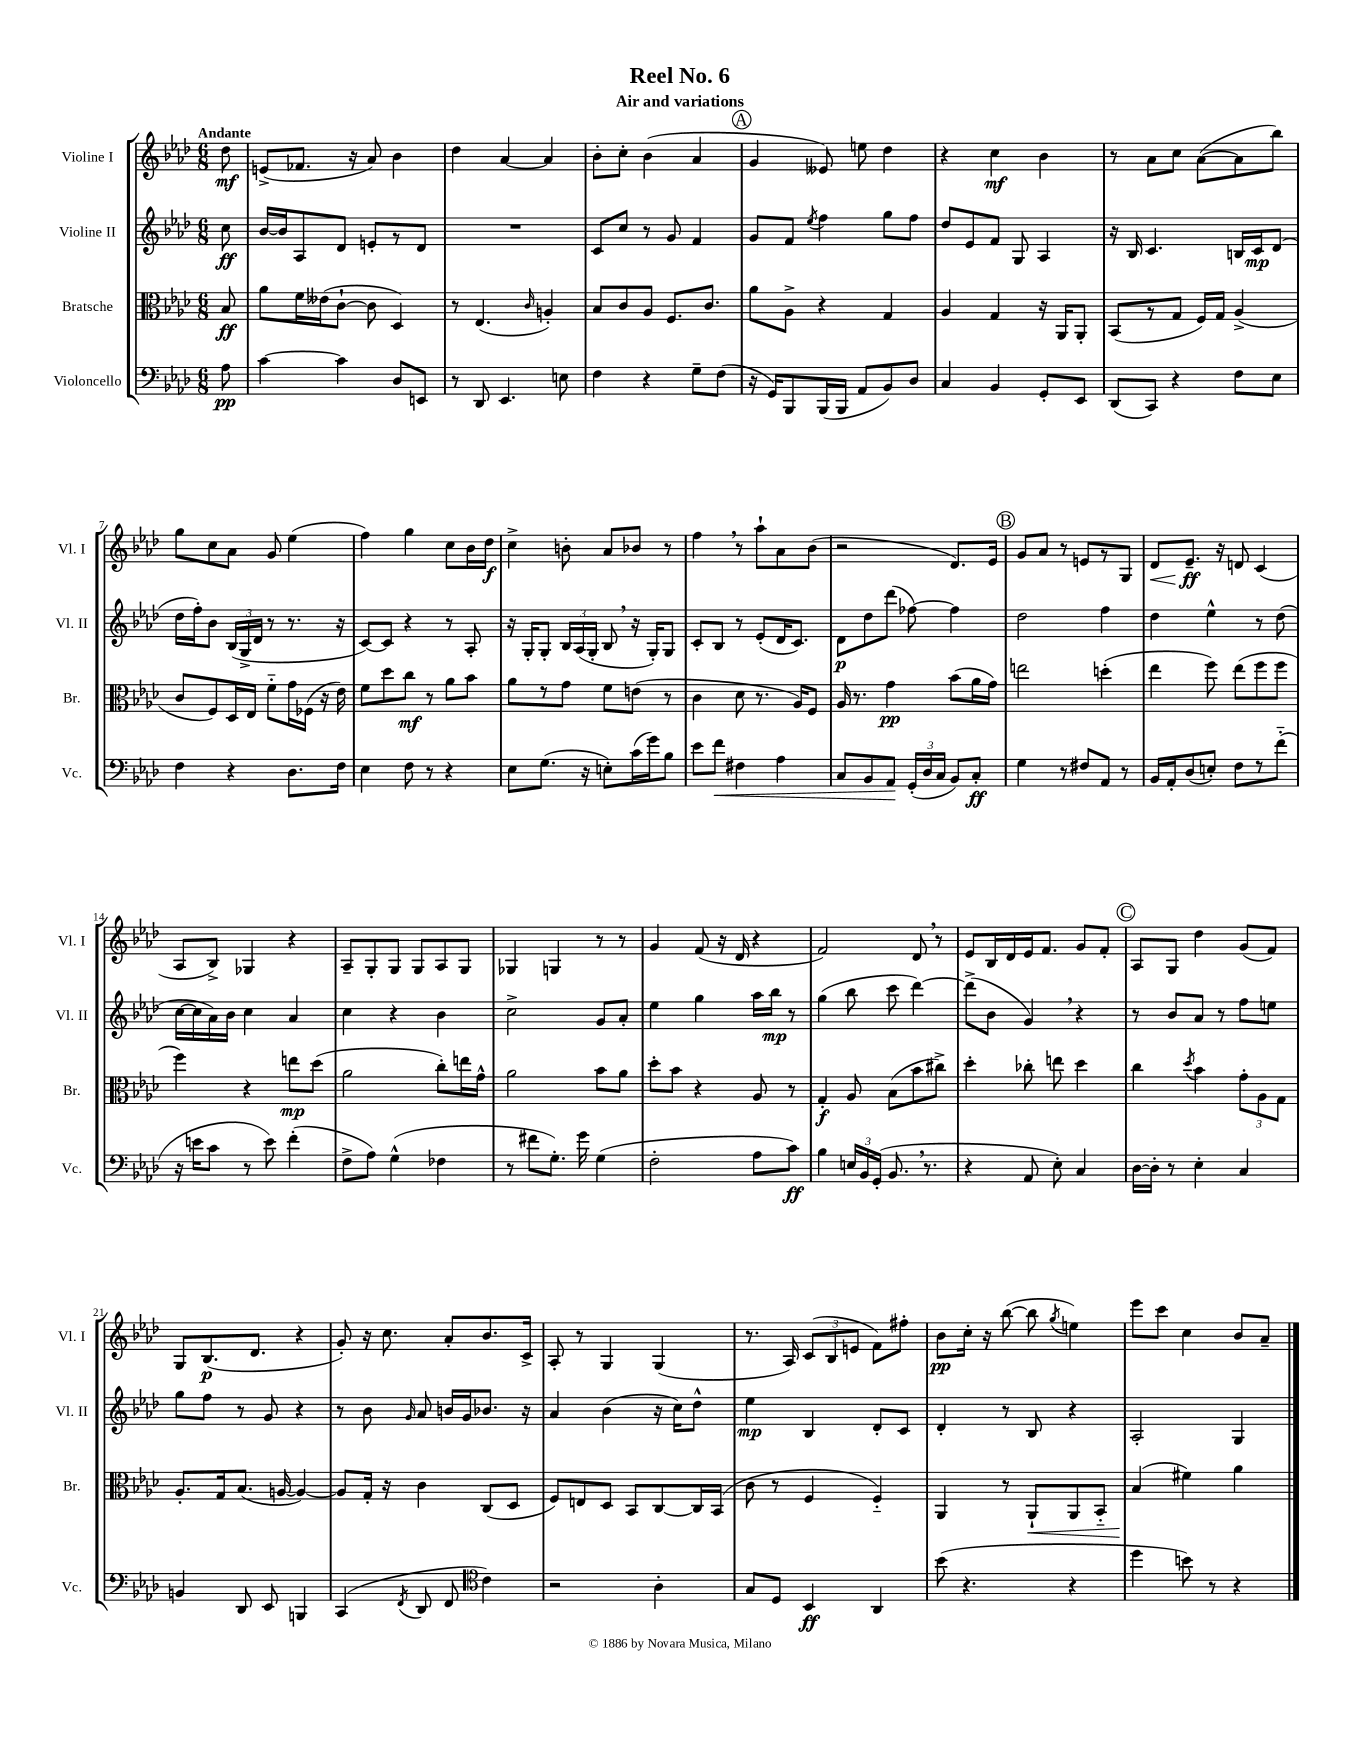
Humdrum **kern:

**kern	**kern	**kern	**kern
*staff4	*staff3	*staff2	*staff1
*clefF4	*clefC3	*clefG2	*clefG2
*k[b-e-a-d-]	*k[b-e-a-d-]	*k[b-e-a-d-]	*k[b-e-a-d-]
*M6/8	*M6/8	*M6/8	*M6/8
8A-	8B-	8cc	8dd-
=	=	=	=
[4c	8a-	[16b-	(8e^
.	.	16b-]	.
.	16f	8A-	8.f-
.	(16e--	.	.
4c]	[8c`	8d-	.
.	.	.	16r
.	8c]	8e'	8a-)
8D-	4D-)	8r	4b-
8EE	.	8d-	.
=	=	=	=
8r	8r	2.r	4dd-
8DD-	(4.E-	.	.
4.EE-	.	.	[4a-
.	16qqc	.	.
.	4A')	.	4a-]
8E	.	.	.
=	=	=	=
4F	8B-	8c	8b-'
.	8c	8cc	8cc'
4r	8A-	8r	(4b-
.	8.F	8g	.
8G~	.	4f	4a-
.	8.c	.	.
(8F	.	.	.
=	=	=	=
16r	8a-	8g	4g
16GG)	.	.	.
8BBB-	8A-^	8f	.
.	.	8qee-	.
(16BBB-	4r	4ff	8e--)
16BBB-	.	.	.
8AA-	.	.	8ee
8BB-)	4G	8gg	4dd-
8D-	.	8ff	.
=	=	=	=
4C	4A-	8dd-	4r
.	.	8e-	.
4BB-	4G	8f	4cc
.	.	8G	.
8GG'	16r	4A-	4b-
.	16AA-	.	.
8EE-	8AA-'	.	.
=	=	=	=
(8DD-	(8BB-	16r	8r
.	.	16B-	.
8CC)	8r	4.c	8a-
4r	8G	.	8cc
.	16F)	.	([8a-
.	16G	.	.
8F	(4A-^	16B	8a-]
.	.	16c	.
8E-	.	(8d-	8bb-)
=	=	=	=
4F	8c	16dd-	8gg
.	.	16ff')	.
.	8F)	8b-	8cc
4r	16D-	(24B-	8a-
.	.	24G^	.
.	16E-	.	.
.	.	24d-	.
.	8f'~	8r	8g
8.D-	16g	8.r	(4ee-
.	(16F-	.	.
.	16r	.	.
16F	16e-)	16r	.
=	=	=	=
4E-	8f	[8c)	4ff)
.	8dd-	8c]	.
8F	8cc	4r	4gg
8r	8r	.	.
4r	8a-	8r	8cc
.	8b-	8A-'	16b-
.	.	.	16dd-
=	=	=	=
8E-	8a-	16r	4cc^
.	.	16G'	.
(8.G	8r	8G'	.
.	8g	24B-	8b'
.	.	(24A-	.
16r	.	.	.
.	.	24G'	.
8E')	8f	8B-	8a-
(16c	(8e	16r	8b-
16g)	.	16G')	.
8B-	8r	8G	8r
=	=	=	=
8e-	4c	8c'	4ff
8f	.	8B-	.
4F#	8d-	8r	8r
.	8.r	(8e-'	8aa-`
4A-	.	16d-	8a-
.	16A-)	8.c)	.
.	8F	.	(8b-
=	=	=	=
8C	16A-	8d-	2r
.	8.r	.	.
8BB-	.	8dd-	.
8AA-	4g	(8ddd-	.
(24GG'	.	[8ff-)	.
24D-	.	.	.
24C	.	.	.
8BB-)	(8b-	4ff-]	8.d-)
8C'	16a-	.	.
.	16g)	.	16e-
=	=	=	=
4G	2ee	2dd-	8g
.	.	.	8a-
8r	.	.	8r
8F#	.	.	8e
8AA-	(4dd'	4ff	8r
8r	.	.	8G
=	=	=	=
16BB-	4ee-	4dd-	8d-
16AA-'	.	.	.
(8D-	.	.	8.e-~
8E')	8ff)	4ee-^^	.
.	.	.	16r
8F	(8ee-	.	8d
8r	8ff	8r	(4c
(8f'~	8ff	(8dd-	.
=	=	=	=
16r	4ff)	[16cc	8A-
16e	.	16cc]	.
8c	.	16a-)	8B-^)
.	.	16b-	.
8r	4r	4cc	4G-
8e)	.	.	.
(4f'	8ee	4a-	4r
.	(8dd-	.	.
=	=	=	=
8F^	2a-	4cc	8A-~
8A-)	.	.	8G'
(4G^^	.	4r	8G
.	.	.	8G
4F-	8cc')	4b-	8A-
.	16ee	.	8G
.	16g^^	.	.
=	=	=	=
8r	2a-	2cc^	4G-
8f#	.	.	.
8.G')	.	.	4G
16g	.	.	.
(4G	8b-	8g	8r
.	8a-	8a-'	8r
=	=	=	=
2F'	8dd-'	4ee-	4g
.	8b-	.	.
.	4r	4gg	(8f
.	.	.	16r
.	.	.	16d-
8A-	8A-	16aa-	4r
.	.	16bb-	.
8c)	8r	8r	.
=	=	=	=
4B-	4G'	(4gg	2f)
24E	8A-	8bb-	.
24BB-	.	.	.
(24GG'	.	.	.
8.BB-	(8B-	8ccc	.
.	8b-	[4ddd-)	8d-
8.r	.	.	.
.	8cc#^)	.	8r
=	=	=	=
4r	4dd-'	(8ddd-^]	8e-
.	.	8b-	16B-
.	.	.	16d-
8AA-	8cc-'	4g)	16e-
.	.	.	8.f
8E-')	8ee	.	.
4C	4dd-	4r	8g
.	.	.	8f'
=	=	=	=
[16D-	4cc	8r	8A-
16D-']	.	.	.
8r	.	8b-	8G
.	8qdd-	.	.
4E-'	4b-	8a-	4dd-
.	.	8r	.
4C	12g'	8ff	(8g
.	12A-	.	.
.	.	8ee	8f)
.	12G	.	.
=	=	=	=
4BB	8.A-'	8gg	8G
.	.	8ff	(8.B-
.	16G	.	.
8DD-	(8.B-	8r	.
.	.	.	8.d-
8EE-	.	8g	.
.	[16A	.	.
4BBB	4A_)	4r	4r
=	=	=	=
(4CC	8A]	8r	8g')
.	16G'	8b-	16r
.	16r	.	8.cc
8qFF	.	16qqg	.
8DD-	4c	8a-	.
8FF	.	16b	8a-'
.	.	16g	.
*clefC4	*	*	*
4c)	(8C	8.b-	8.b-
.	8D-	.	.
.	.	16r	16c^
=	=	=	=
2r	8F)	4a-	8A-'
.	8E	.	8r
.	8D-	(4b-	4G
.	8BB-	.	.
4A-'	[8C	16r	(4G
.	.	16cc)	.
.	16C]	8dd-^^	.
.	(16BB-	.	.
=	=	=	=
8G	8c	4ee-	8.r
8D-	8r	.	.
.	.	.	16A-)
4BB-	4F	4B-	(12c
.	.	.	12B-
.	.	.	12e
4AA-	4F'~)	8d-'	8f)
.	.	8c	8ff#'
=	=	=	=
(8b-	4AA-	4d-'	8b-
4.r	.	.	16cc'
.	.	.	16r
.	8r	8r	([8bb-
.	8AA-`	8B-	8bb-]
.	.	.	8qgg
4r	8AA-	4r	4ee)
.	8BB-'~	.	.
=	=	=	=
4dd-	(4B-	2A-'	8eee-
.	.	.	8ccc
8b)	4f#)	.	4cc
8r	.	.	.
4r	4a-	4G	8b-
.	.	.	8a-~
==	==	==	==
*-	*-	*-	*-
